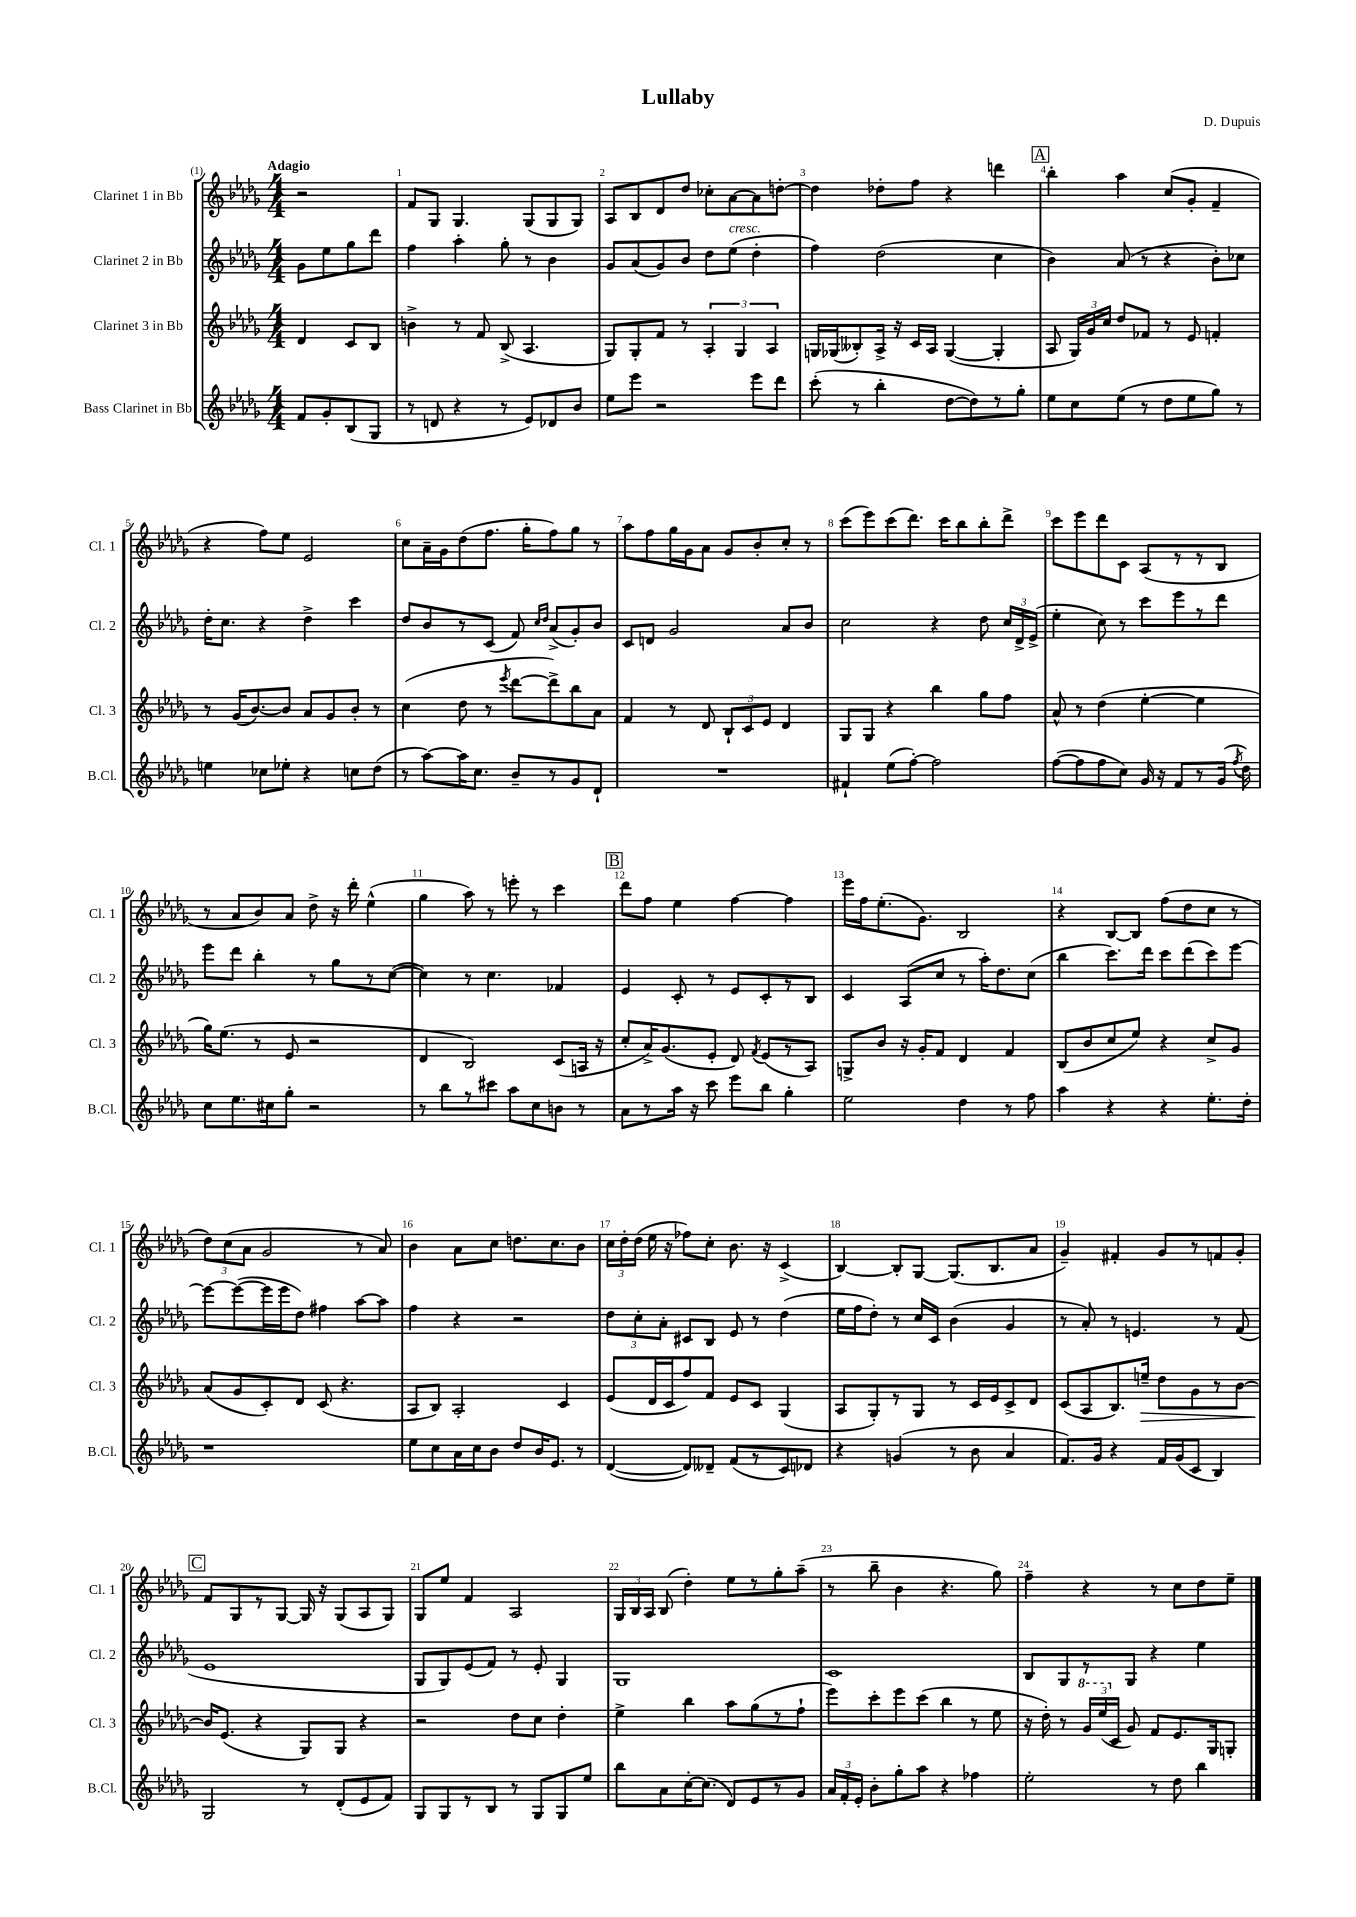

**kern	**kern	**dynam	**kern	**kern
*part4	*part3	*part3	*part2	*part1
*staff4	*staff3	*staff3	*staff2	*staff1
*I"Bass Clarinet in Bb	*I"Clarinet 3 in Bb	*	*I"Clarinet 2 in Bb	*I"Clarinet 1 in Bb
*I'B.Cl.	*I'Cl. 3	*	*I'Cl. 2	*I'Cl. 1
*clefG2	*clefG2	*	*clefG2	*clefG2
*k[b-e-a-d-g-]	*k[b-e-a-d-g-]	*	*k[b-e-a-d-g-]	*k[b-e-a-d-g-]
*M4/4	*M4/4	*	*M4/4	*M4/4
=	=	=	=	=
!	!	!	!	!LO:TX:a:B:t=Adagio
8f/L	4d-/	.	8g-\L	2r
8g-'/	.	.	8ee-\	.
(8B-/	8c/L	.	8gg-\	.
8G-/J	8B-/J	.	8ddd-\J	.
=1	=1	=1	=1	=1
8r	4bn^\	.	4ff\	8f/L
8dn/	.	.	.	8G-/J
4r	8r	.	4aa-'\	4.G-/
.	8f/	.	.	.
8r	(8B-^/	.	8gg-'\	.
8e-/L)	4.A-/	.	8r	(8G-/L
8d-X/	.	.	4b-\	8G-/
8b-/J	.	.	.	8G-/J)
=2	=2	=2	=2	=2
8ee-\L	8G-/L)	.	8g-/L	8A-/L
8eee-\J	8G-'/	.	(8a-/	8B-/
2r	8f/J	.	8g-/)	8d-/
.	8r	.	8b-/J	8dd-/J
.	6A-'/	.	8dd-\L	8cc-X'\L
!	!	!	!LO:TX:a:i:t=cresc.	!
.	.	.	(8ee-\J	[8a-\
.	6G-/	.	.	.
8eee-\L	.	.	4dd-'\	8a-\]
.	6A-/	.	.	.
8ddd-\J	.	.	.	[8ddn'\J
=3	=3	=3	=3	=3
(8ccc'\	16Gn/LL	.	4ff\)	4dd\]
.	(16G-X/J	.	.	.
8r	8B--X'/)	.	.	.
4bb-'\	16A-^/Jk	.	(2dd-\	8dd-X'\L
.	16r	.	.	.
.	16c/LL	.	.	8ff\J
.	16A-/JJ	.	.	.
[8dd-\L	([4G-/	.	.	4r
8dd-\])	.	.	.	.
8r	4G-'/]	.	4cc\	4dddn\
8gg-'\J	.	.	.	.
!!LO:REH:place=s1:t=A
=4	=4	=4	=4	=4
8ee-\L	8A-/	.	4b-\)	4bb-'\
8cc\	24G-/LL)	.	.	.
.	24g-/	.	.	.
.	24cc/JJ	.	.	.
(8ee-\J	8dd-/L	.	(8a-/	4aa-\
8r	8f-X/J	.	8r	.
8dd-\L	8r	.	4r	(8cc/L
8ee-\	8e-/	.	.	8g-'/J
8gg-\J)	4fn'/	.	8b-'\L)	4f~/
8r	.	.	8cc-X\J	.
!!LO:LB:g=z
=5	=5	=5	=5	=5
4een\	8r	.	16dd-'\KL	4r
.	.	.	8.cc\J	.
.	(16g-/KL	.	.	.
.	[8.b-/)	.	.	.
8cc-X\L	.	.	4r	8ff\L)
8ee-X'\J	8b-/J]	.	.	8ee-\J
4r	8a-/L	.	4dd-^\	2e-/
.	8g-/	.	.	.
8ccn\L	8b-'/J	.	4ccc\	.
(8dd-\J	8r	.	.	.
=6	=6	=6	=6	=6
8r	(4cc\	.	8dd-/L	8cc\L
[8aa-\L)	.	.	8b-/	16a-~\L
.	.	.	.	16g-\J
16aa-\K]	8dd-\	.	8r	(8dd-\
8.cc\J	.	.	.	.
.	8r	.	(8c/J	8.ff\J
.	8qeee-/	.	.	.
8b-~/L	[8ddd-\L	.	8f/)	.
.	.	.	.	16gg-'\KL
.	.	.	16qqcc/LL	.
.	.	.	16qqdd-/JJ	.
8r	8ddd-^\])	.	(8a-^/L	8ff\)
8g-/	8bb-\	.	8g-'/)	8gg-\J
8d-`/J	8a-\J	.	8b-/J	8r
=7	=7	=7	=7	=7
1r	4f/	.	8c/L	8aa-\L
.	.	.	8dn/J	8ff\
.	8r	.	2g-/	16gg-\L
.	.	.	.	16g-\J
.	8d-/	.	.	8a-\J
.	12B-`/L	.	.	8g-/L
.	12c/	.	.	.
.	.	.	.	8b-'/
.	12e-/J	.	.	.
.	4d-/	.	8a-/L	8cc'/J
.	.	.	8b-/J	8r
=8	=8	=8	=8	=8
4f#X`/	8G-/L	.	2cc\	(8ccc\L
.	8G-/J	.	.	8eee-\)
(8ee-\L	4r	.	.	(8ccc\
[8ff'\J)	.	.	.	8.ddd-\J)
2ff\]	4bb-\	.	4r	.
.	.	.	.	16ccc\KL
.	.	.	.	8bb-\
.	8gg-\L	.	8dd-\	8bb-'\
.	8ff\J	.	24cc/LL	8ddd-^\J
.	.	.	24d-^/	.
.	.	.	(24e-^/JJ	.
=9	=9	=9	=9	=9
([8ff\L	8a-^^/	.	4ee-'\	8ccc\L
8ff\]	8r	.	.	8eee-\
8ff\	(4dd-\	.	8cc\)	8ddd-\
8cc\J)	.	.	8r	8c\J
16g-/	[4ee-'\	.	8ccc\L	(8A-/L
16r	.	.	.	.
8f/L	.	.	8eee-\	8r
8r	4ee-\]	.	8r	8r
(16g-/Jk	.	.	8ddd-\J	8B-/J
8qff/	.	.	.	.
16dd-\)	.	.	.	.
!!LO:LB:g=z
=10	=10	=10	=10	=10
8cc\L	16gg-\KL)	.	8eee-\L	8r
.	(8.ee-\J	.	.	.
8.ee-\	.	.	8ddd-\J	8a-/L
.	8r	.	4bb-'\	8b-/)
16cc#X\k	.	.	.	.
8gg-'\J	8e-/	.	.	8a-/J
2r	2r	.	8r	8dd-^\
.	.	.	8gg-\L	16r
.	.	.	.	16ddd-'\
.	.	.	8r	(4ee-^^\
.	.	.	([8cc\J	.
=11	=11	=11	=11	=11
8r	4d-/	.	4cc\])	4gg-\
8bb-\L	.	.	.	.
8r	2B-/)	.	8r	8aa-\)
8ccc#X\J	.	.	4.cc\	8r
8aa-\L	.	.	.	8eeen'\
8cc\	.	.	.	8r
8bn\J	(8c/L	.	4f-X/	4ccc\
8r	16An/Jk	.	.	.
.	16r	.	.	.
!!LO:REH:place=s1:t=B
=12	=12	=12	=12	=12
8a-\L	8cc'/L	.	4e-/	8ddd-\L
8r	16a-^/K)	.	.	8ff\J
.	(8.g-/	.	.	.
16aa-\Jk	.	.	8c'/	4ee-\
16r	.	.	.	.
8ccc\	8e-'/J	.	8r	.
8eee-\L	8d-/)	.	8e-/L	[4ff\
.	8qf/	.	.	.
8bb-\J	(8e-/L	.	8c'/	.
4gg-'\	8r	.	8r	4ff\]
.	8A-/J)	.	8B-/J	.
=13	=13	=13	=13	=13
2ee-\	8Gn^/L	.	4c/	16eee-\LL
.	.	.	.	16ff\J
.	8b-/J	.	.	(8.ee-'\
.	16r	.	(8A-/L	.
.	16g-'/KL	.	.	8.g-\J)
.	8f/J	.	8cc/J	.
4dd-\	4d-/	.	8r	2B-/
.	.	.	16aa-'\KL)	.
.	.	.	8.dd-\	.
8r	4f/	.	.	.
8ff\	.	.	(8cc\J	.
=14	=14	=14	=14	=14
4aa-\	(8B-/L	.	4bb-\	4r
.	8b-/	.	.	.
4r	8cc/	.	8.ccc\L)	[8B-/L
.	8ee-/J)	.	.	8B-/J]
.	.	.	16ddd-\Jk	.
4r	4r	.	8ccc\L	(8ff\L
.	.	.	(8ddd-\	8dd-\
8.ee-'\L	8cc^/L	.	8ccc\)	8cc\J
.	8g-/J	.	[8eee-\J	8r
16dd-'\Jk	.	.	.	.
!!LO:LB:g=z
=15	=15	=15	=15	=15
1r	(8a-/L	.	8eee-\L_	12dd-\L)
.	.	.	.	(12cc\
.	8g-/	.	(8eee-\_	.
.	.	.	.	12a-\J
.	8c'/)	.	16eee-\L]	2g-/
.	.	.	16eee-\J	.
.	8d-/J	.	8dd-\J)	.
.	(8c/	.	4ff#X\	.
.	4.r	.	.	.
.	.	.	[8aa-\L	8r
.	.	.	8aa-\J]	8a-/)
=16	=16	=16	=16	=16
8ee-\L	8A-/L	.	4ff\	4b-\
8cc\	8B-/J)	.	.	.
16a-\L	2A-'/	.	4r	8a-\L
16cc\J	.	.	.	.
8b-\J	.	.	.	8cc\J
8dd-/L	.	.	2r	8.ddn\L
16b-/K	.	.	.	.
8.e-/J	.	.	.	8.cc\
.	4c/	.	.	.
8r	.	.	.	8b-\J
=17	=17	=17	=17	=17
([4d-/	(8e-/L	.	12dd-\L	24cc\LL
.	.	.	.	24dd-'\
.	.	.	12cc'\	(24dd-\JJ
.	16d-/L	.	.	16ee-\
.	.	.	12a-'\J	.
.	16c/J	.	.	16r
8d-/L])	8ff/)	.	8c#X/L	8ff-X\L)
8d--X~/J	8f/J	.	8B-/J	8cc'\J
(8f/L	8e-/L	.	8e-/	8.b-\
8r	8c/J	.	8r	.
.	.	.	.	16r
8c/)	(4G-/	.	(4dd-\	(4c^/
8d-X/J	.	.	.	.
=18	=18	=18	=18	=18
4r	8A-/L	.	16ee-\LL	[4B-/)
.	.	.	16ff\J	.
.	8G-'/)	.	8dd-'\J)	.
(4gn/	8r	.	8r	8B-'/L]
.	8G-/J	.	16cc/LL	[8G-/J
.	.	.	16c/JJ	.
8r	8r	.	(4b-\	(8.G-/L]
8b-\	16c/LL	.	.	.
.	16e-/J	.	.	8.B-/
4a-/	8c^/	.	4g-/	.
.	8d-/J	.	.	8a-/J
=19	=19	=19	=19	=19
8.f/L)	(8c/L	.	8r	4g-~/)
.	8A-/	.	8a-'/)	.
16g-/Jk	.	.	.	.
4r	8.B-/)	.	8r	4f#X'/
.	.	.	4.en/	.
!	!	!LO:HP:b	!	!
.	16een~/Jk	>	.	.
16f/LL	8dd-\L	.	.	8g-/L
(16g-/J	.	.	.	.
8c/J	8g-\	.	.	8r
4B-/)	8r	.	8r	8fn/
.	[8b-\J	.	(8f/	8g-'/J
!!LO:LB:g=z
!!LO:REH:place=s1:t=C
=20	=20	=20	=20	=20
2G-/	16b-/KL]	.	1e-	8f/L
.	(8.e-/J	]	.	.
.	.	.	.	8G-/
.	4r	.	.	8r
.	.	.	.	[8G-/J
8r	8G-/L)	.	.	16G-/]
.	.	.	.	16r
(8d-'/L	8G-/J	.	.	(8G-/L
8e-/	4r	.	.	8A-/
8f/J)	.	.	.	8G-/J)
=21	=21	=21	=21	=21
8G-/L	2r	.	8G-/L	8G-/L
8G-/	.	.	8G-/)	8ee-/J
8r	.	.	(8e-/	4f/
8B-/J	.	.	8f/J)	.
8r	8dd-\L	.	8r	2A-/
8G-/L	8cc\J	.	8e-'/	.
8G-/	4dd-'\	.	4G-/	.
8ee-/J	.	.	.	.
=22	=22	=22	=22	=22
8bb-\L	4ee-^\	.	1G-	24G-/LL
.	.	.	.	24B-/
.	.	.	.	24A-/JJ
8a-\	.	.	.	(8B-/
[16cc'\K	4bb-\	.	.	4dd-'\)
(8.cc\J]	.	.	.	.
8d-/L)	8aa-\L	.	.	8ee-\L
8e-/	(8gg-\	.	.	8r
8r	8r	.	.	8gg-'\
8g-/J	8ff`\J	.	.	(8aa-~\J
=23	=23	=23	=23	=23
24a-/LL	8eee-\L)	.	1c	8r
24f'/	.	.	.	.
24e-'/JJ	.	.	.	.
8b-'\L	8ccc'\	.	.	8bb-~\
8gg-'\	8eee-\	.	.	4b-\
8aa-\J	(8ccc\J	.	.	.
4r	4bb-\	.	.	4.r
4ff-X\	8r	.	.	.
.	8ee-\	.	.	8gg-\)
=24	=24	=24	=24	=24
2ee-'\	16r	.	8B-/L	4ff~\
.	16dd-'\)	.	.	.
.	8r	.	8G-/	.
*	*8va	*	*	*
.	24gg-/LL	.	8r	4r
.	(24eee-/	.	.	.
*	*X8va	*	*	*
.	24c/JJ	.	.	.
.	8g-/)	.	8G-/J	.
8r	8f/L	.	4r	8r
8dd-\	8.e-/	.	.	8cc\L
4bb-\	.	.	4ee-\	8dd-\
.	16G-/k	.	.	.
.	8Gn'/J	.	.	8ee-~\J
==	==	==	==	==
*-	*-	*-	*-	*-
